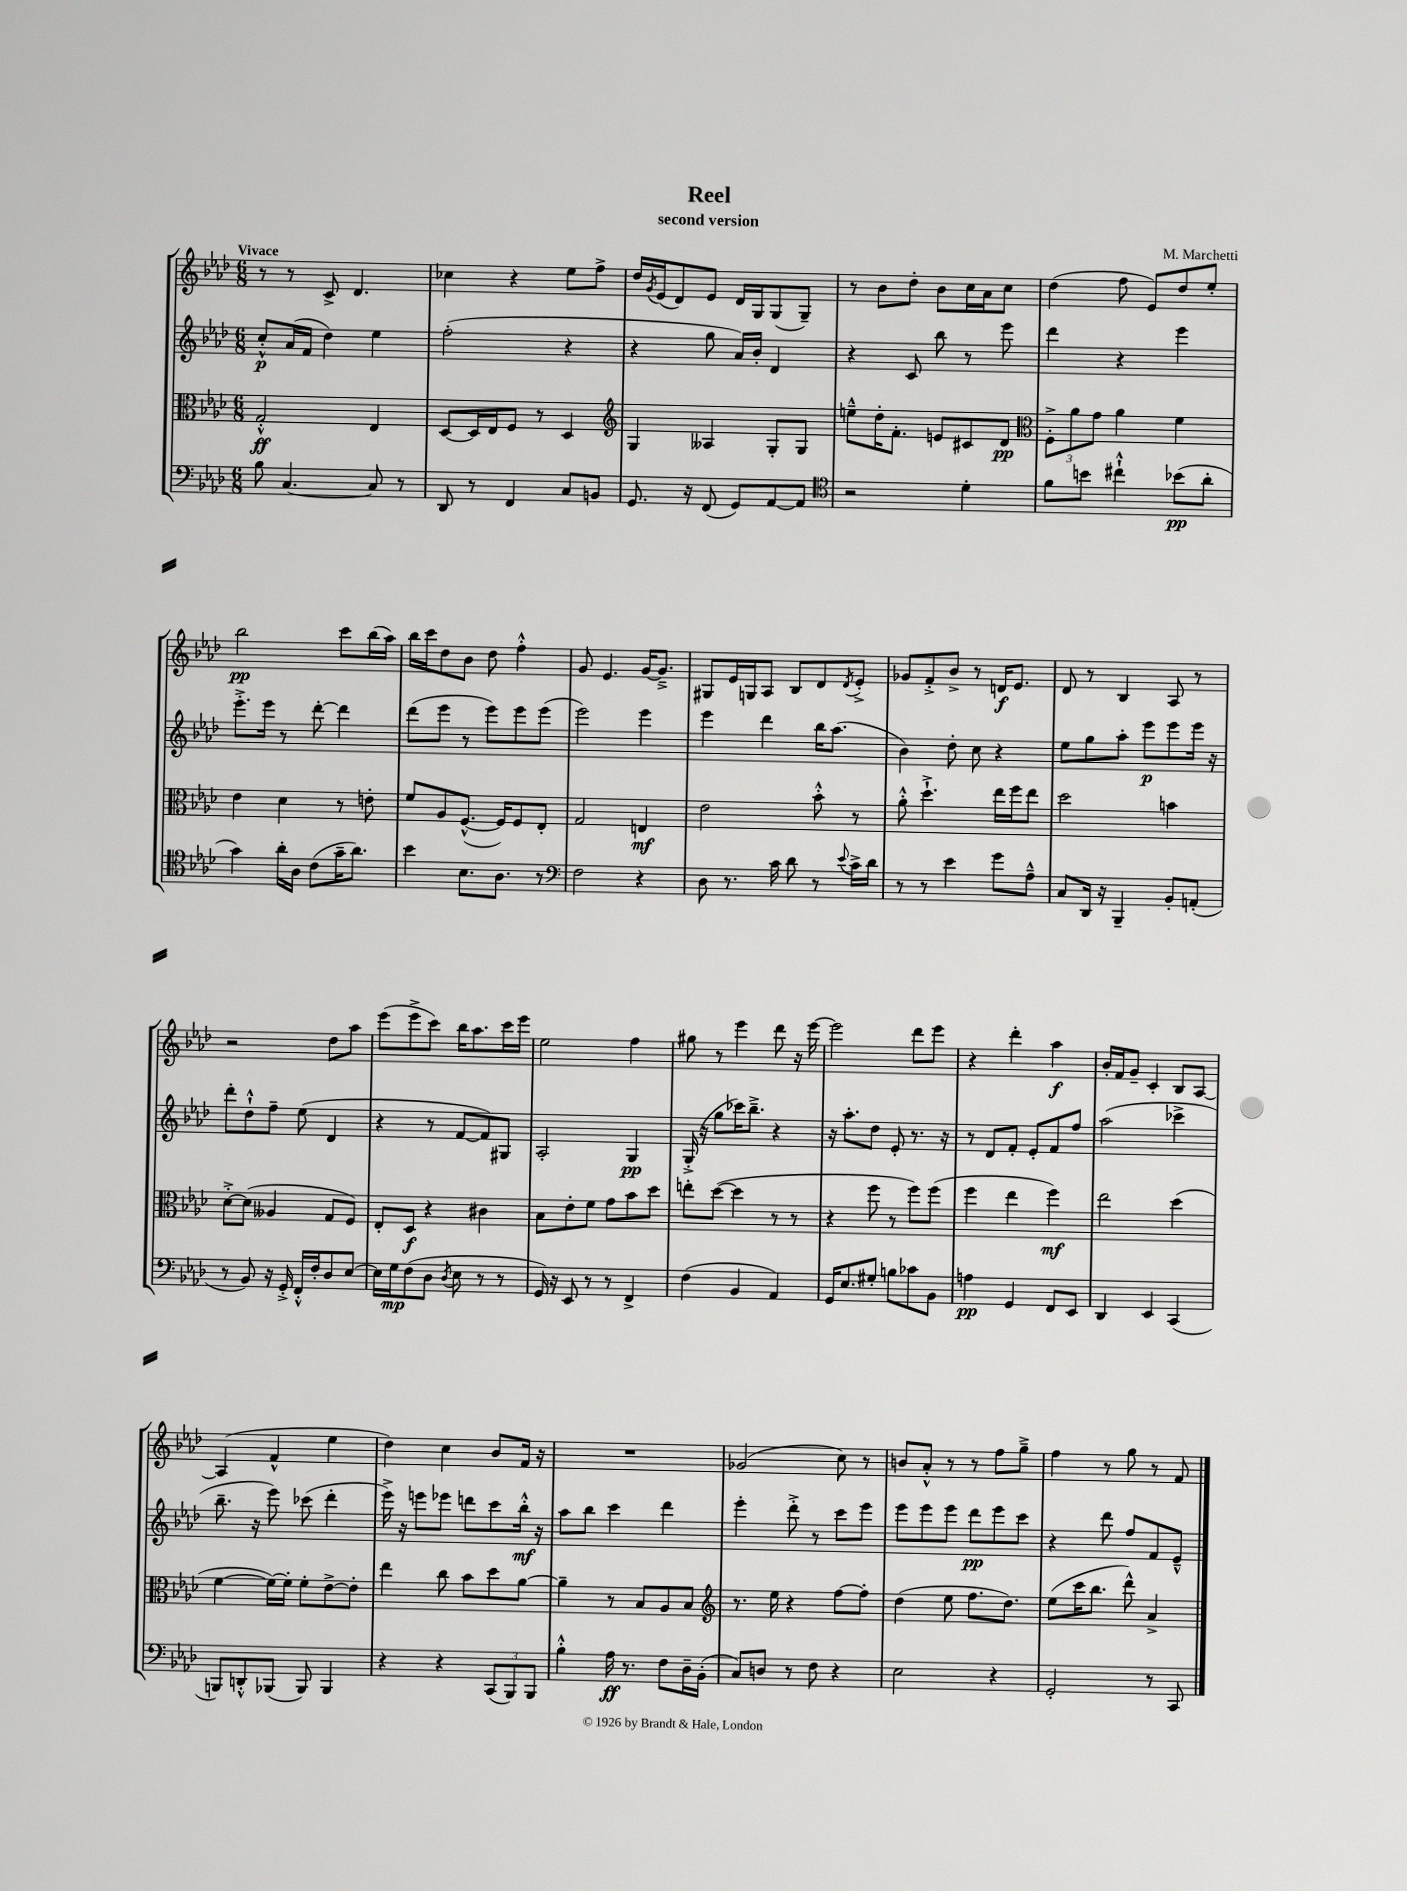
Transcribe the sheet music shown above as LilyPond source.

\header { title = "Reel" composer = "M. Marchetti" subtitle = "second version" }
<<
\new StaffGroup <<
\new Staff = "s0" {
    \clef treble \key aes \major \numericTimeSignature \time 6/8 \tempo "Vivace"
    r8 r8 c'8-> des'4. |
    ces''4 r4 ees''8 f''8-> |
    des''16 \acciaccatura { g'8 } ees'16( des'8) ees'8 des'16 g16 g8( g8--) |
    r8 bes'8 des''8-. bes'8 c''16 aes'16 c''8 |
    des''4( f''8 ees'8) des''8 ees''8-. |
    bes''2\pp c'''8 bes''16( aes''16) |
    bes''16 c'''16 des''8 bes'8 des''8 f''4-.-^ |
    g'8 ees'4. g'16~ g'8.---> |
    gis8 ees'16 g16 aes8 bes8 des'8 \acciaccatura { des'8 } ees'8-.-> |
    ges'8 f'8-.-> bes'8-> r8 d'16\f ees'8. |
    des'8 r8 bes4 aes8 r8 |
    r2 des''8 aes''8 |
    ees'''8( ees'''8-> c'''8) bes''16 aes''8. c'''16 ees'''16 |
    ees''2 f''4 |
    gis''8 r8 ees'''4 des'''8 r16 ees'''16~ |
    ees'''2 des'''8 ees'''8 |
    r4 des'''4-. aes''4\f |
    bes'16-. f'16 g'8-- c'4-. bes8 aes8~ |
    aes4( f'4-^ ees''4 |
    des''4) c''4 bes'8 f'16 r16 |
    R2. |
    ges'2( c''8) r8 |
    b'8 aes'8-.-^ r8 r8 f''8 g''8---> |
    f''4 r8 g''8 r8 f'8 \bar "|." |
}
\new Staff = "s1" {
    \clef treble \key aes \major \numericTimeSignature \time 6/8
    c''8-.-^\p aes'16( f'16 des''4) ees''4 |
    f''2-.( r4 |
    r4 g''8 aes'16) bes'16-. des'4 |
    r4 c'8 bes''8 r8 ees'''8 |
    des'''4 r4 ees'''4 |
    ees'''8.-.-> ees'''16 r8 des'''8~-. des'''4 |
    des'''8( ees'''8 r8 ees'''8) ees'''8 ees'''8( |
    ees'''2) ees'''4 |
    ees'''4 des'''4 bes''16 aes''8.( |
    bes'4) des''8-. c''8 r4 |
    ees''8 g''8 aes''8-. ees'''8\p ees'''8 ees'''16 r16 |
    des'''8-. des''8-!-^ f''8-- ees''8( des'4 |
    r4 r8 f'8~ f'8) gis8 |
    aes2-. g4\pp |
    g16-.->( r16 g''8 ces'''16) bes''8.---> r4 |
    r16 aes''8.-. des''8 ees'8-. r8. r16 |
    r8 des'8 f'8-. ees'8-. f'8 f''8 |
    aes''2( ces'''4-> |
    bes''8.-- r16 ees'''8) ces'''8( des'''4-. |
    ees'''16->) r16 e'''8 ees'''8 d'''8 c'''8 bes''16-.-^\mf r16 |
    aes''8 bes''8 c'''4 des'''4 |
    ees'''4-. des'''8-.-> r8 c'''8 ees'''8 |
    ees'''8 ees'''8 ees'''8 des'''8\pp ees'''8 c'''8 |
    r4 des'''8 f''8 f'8 ees'8---^ \bar "|." |
}
\new Staff = "s2" {
    \clef alto \key aes \major \numericTimeSignature \time 6/8
    g2-.-^\ff ees4 |
    des8~ des16 ees16 f8 r8 des4 |
    \clef treble g4 aeses4 g8-. g8 |
    e''8---^ des''16-. f'8.-. e'8 cis'8 des'8\pp |
    \clef alto \tuplet 3/2 { f8-.-> aes'8 g'8 } aes'4 f'4 |
    ees'4 des'4 r8 e'8-. |
    f'8 aes8 f8.~-^( f16) f8 ees8-. |
    g2 e4\mf |
    ees'2 bes'8-.-^ r8 |
    aes'8-.-^ des''4.-!-> ees''16 f''16 ees''8 |
    des''2 b'4 |
    des'8~-.-> des'8( aeses4 g8 f8) |
    ees8-. des8\f r4 cis'4 |
    bes8 ees'8-. f'8 g'8 bes'8 des''8 |
    e''8-. des''8~( des''4 r8 r8 |
    r4 f''8 r8 f''8) f''8( |
    f''4 ees''4 f''4\mf) |
    ees''2 des''4( |
    f'4~ f'16~) f'16-. f'8-. ees'8~-> ees'8-. |
    ees''4 c''8 bes'8 des''8 aes'8~ |
    aes'4-- r8 bes8 aes8 bes8 |
    \clef treble r8. ees''16 r4 f''8~ f''8-. |
    des''4( ees''8 f''8. des''8.) |
    ees''8( c'''16 bes''8. des'''8-^) aes'4-> \bar "|." |
}
\new Staff = "s3" {
    \clef bass \key aes \major \numericTimeSignature \time 6/8
    bes8 c4.~ c8 r8 |
    des,8 r8 f,4 c8 b,8 |
    g,8. r16 f,8( g,8) aes,8~ aes,8 |
    \clef tenor r2 des'4-. |
    f'8 b'8 cis''4-!-^ bes'8\pp( aes'8-. |
    g'4) aes'16-. aes16 c'8( g'16-- aes'8.) |
    bes'4 bes8. aes8. r8 |
    \clef bass f2 r4 |
    des8 r8. c'16 des'8 r8 \appoggiatura { ees'8 } c'16-> des'16 |
    r8 r8 ees'4 g'8 aes8---^ |
    c8 des,16 r16 bes,,4-- bes,8-. a,8-.( |
    r8 bes,8) r16 g,16-.-> f,16-.-^ f16-. des8 ees8~ |
    ees16 g16\mp f8( des8 \acciaccatura { des8 } ees8 r8 r8 |
    g,16) r16 ees,8 r8 r8 f,4-> |
    f4( bes,4 aes,4) |
    g,16 ees8. gis8-. b8 ces'8 bes,8 |
    a4\pp g,4 f,8 ees,8 |
    des,4 ees,4 c,4( |
    b,,8) d,8-.-^ bes,,8( bes,,8) bes,,4 |
    r4 r4 \tuplet 3/2 { c,8( bes,,8) bes,,8 } |
    bes4-.-^ aes16\ff r8. f8 des16-- bes,16-.( |
    c8) d8 r8 f8 r4 |
    ees2 r4 |
    g,2-. r8 c,8 \bar "|." |
}
>>
>>
\layout { \context { \Score \remove "Bar_number_engraver" } }
